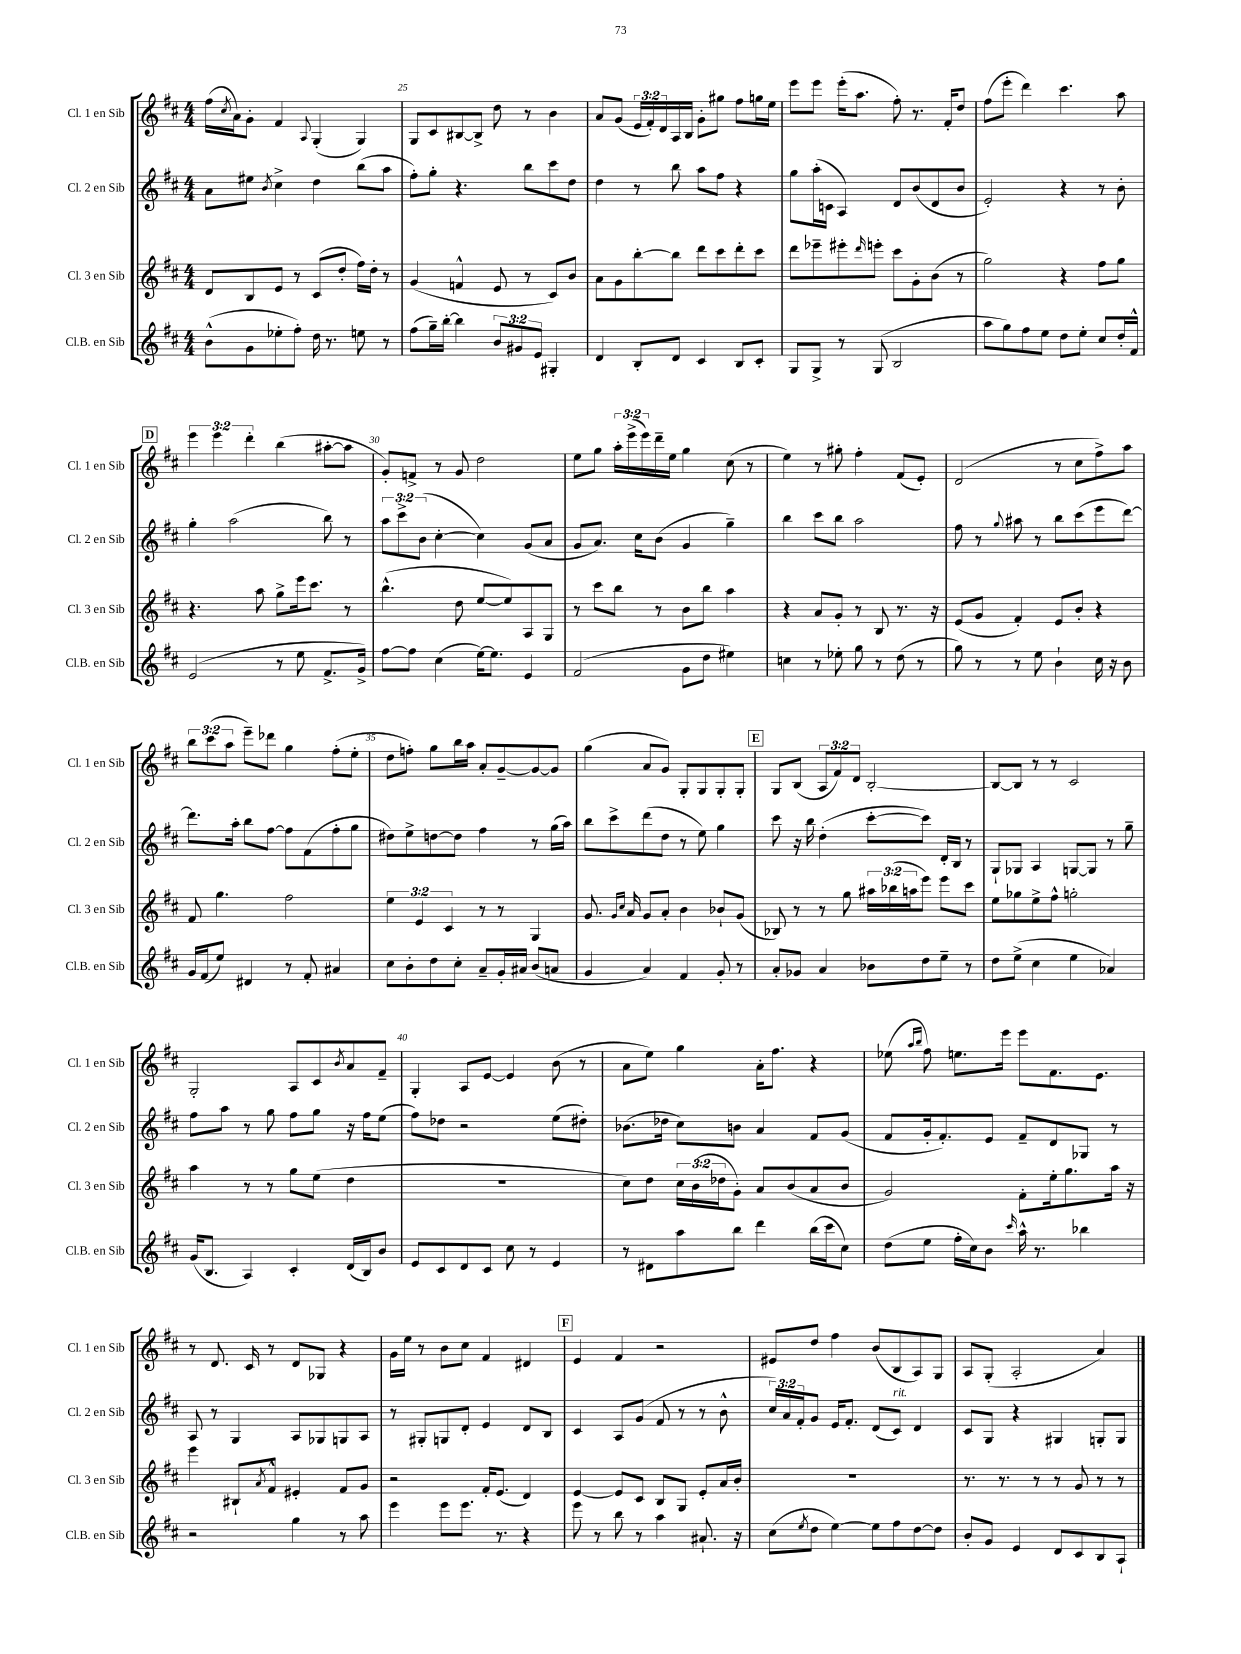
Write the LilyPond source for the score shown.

<<
\new StaffGroup <<
\new Staff = "s0" \with { instrumentName = "Cl. 1 en Sib" shortInstrumentName = "Cl. 1 en Sib" } {
    \clef treble \key d \major \numericTimeSignature \time 4/4 \override Staff.TupletNumber.text = #tuplet-number::calc-fraction-text
    fis''16( \acciaccatura { cis''8 } a'16) g'8-. fis'4 \appoggiatura { a8 } g4-.( g4) |
    g8 cis'8 bis8~ bis8-> d''8 r8 b'4 |
    a'8 g'8( \tuplet 3/2 { e'16 fis'16-.) d'16 } a16 b16 g'8-. gis''8 fis''8 g''16 e''16 |
    e'''8 e'''8 e'''16-.( a''8. fis''8-.) r8. fis'16-. d''8 |
    fis''8( e'''8-. d'''4) cis'''4. a''8 |
    \mark \markup { \box "D" } \tuplet 3/2 { e'''4 e'''4 d'''4-. } b''4( ais''8~-. ais''8 |
    g'8-.) f'8-> r8 g'8 d''2 |
    e''8 g''8 \tuplet 3/2 { a''16-. e'''16->( e'''16) } d'''16-- e''16 g''4 cis''8( r8 |
    e''4) r8 gis''8-. fis''4-. fis'8( e'8-.) |
    d'2( r8 cis''8 fis''8->) a''8 |
    \tuplet 3/2 { b''8 cis'''8( a''8 } e'''8--) des'''8 g''4 fis''8-.( e''8-. |
    d''8 f''8-.) g''8 b''16 a''16 a'8-. g'8~-- g'8~ g'8 |
    g''4( a'8 g'8) g8-. g8 g8-. g8-. |
    \mark \markup { \box "E" } g8 b8( \tuplet 3/2 { a8 fis'8) d'8 } b2~-. |
    b8~ b8 r8 r8 cis'2 |
    g2-. a8 cis'8 \acciaccatura { b'8 } a'8 fis'8-- |
    g4-. a8 e'8~ e'4 b'8( r8 |
    a'8 e''8) g''4 a'16-. fis''8. r4 |
    ees''8( \grace { a''16 b''16 } fis''8) e''8. e'''16 e'''8 fis'8. e'8. |
    r8 d'8. cis'16 r8 d'8 ges8 r4 |
    g'16 e''16 r8 b'8 cis''8 fis'4 dis'4 |
    \mark \markup { \box "F" } e'4 fis'4 r2 |
    eis'8 d''8 fis''4 b'8( b8 a8) g8 |
    a8 g8-.( a2-. a'4) \bar "|." |
}
\new Staff = "s1" \with { instrumentName = "Cl. 2 en Sib" shortInstrumentName = "Cl. 2 en Sib" } {
    \clef treble \key d \major \numericTimeSignature \time 4/4 \override Staff.TupletNumber.text = #tuplet-number::calc-fraction-text
    a'8 eis''8 \acciaccatura { b'8 } cis''4-> d''4 b''8( a''8 |
    fis''8-.) g''8-. r4. b''8 cis'''8 d''8 |
    d''4 r8 b''8 a''8 fis''8 r4 |
    g''8 a''16-.( c'16 a4) d'8 b'8( d'8 b'8 |
    e'2-.) r4 r8 b'8-. |
    \mark \markup { \box "D" } g''4-. a''2( b''8) r8 |
    \tuplet 3/2 { a''8 cis'''8-> b'8( } cis''4~-. cis''4) g'8( a'8 |
    g'8 a'8.) cis''16 b'8( g'4 g''4--) |
    b''4 cis'''8 b''8 a''2 |
    fis''8 r8 \appoggiatura { g''8 } ais''8 r8 b''8 cis'''8( e'''8 d'''8~) |
    d'''8. a''16-. b''8 fis''8~ fis''8 fis'8( fis''8-. g''8 |
    dis''8) e''8-> d''8~ d''8 fis''4 r8 g''16( a''16) |
    b''8 cis'''8-> d'''8( d''8 r8 e''8) g''4 |
    \mark \markup { \box "E" } cis'''8 r16 b''16 d''4-.( cis'''8~-. cis'''8) d'16-. b16 r8 |
    g8-! ges8 a4 g8~ g8 r8 g''8-- |
    fis''8 a''8 r8 g''8 fis''8 g''8 r16 fis''16 e''8( |
    fis''8) des''8 r2 e''8( dis''8-.) |
    bes'8.( des''16 cis''8) b'8 a'4 fis'8 g'8( |
    fis'8 g'16-. fis'8.-.) e'8 fis'8-- d'8 ges8 r8 |
    a8 r8 g4 a8 ges8 g8 a8 |
    r8 gis8-. g8 d'8-. e'4 d'8 b8 |
    \mark \markup { \box "F" } cis'4 a8 g'8( fis'8 r8 r8 b'8-^ |
    \tuplet 3/2 { cis''16) a'16 fis'16-. } g'8 e'16 fis'8.-. d'8( cis'8^\markup { \italic "rit." }) d'4 |
    cis'8 g8 r4 gis4 g8-. g8 \bar "|." |
}
\new Staff = "s2" \with { instrumentName = "Cl. 3 en Sib" shortInstrumentName = "Cl. 3 en Sib" } {
    \clef treble \key d \major \numericTimeSignature \time 4/4 \override Staff.TupletNumber.text = #tuplet-number::calc-fraction-text
    d'8 b8 e'8 r8 cis'8( d''8-. fis''16) d''16-. r8 |
    g'4( f'4-^ e'8 r8 cis'8) b'8 |
    a'8 g'8 b''8~-. b''8 d'''8 cis'''8 d'''8-. cis'''8 |
    d'''8 ees'''8-- eis'''8-. \grace { d'''16 } e'''8-. cis'''8 g'8-. b'8( r8 |
    g''2) r4 fis''8 g''8 |
    \mark \markup { \box "D" } r4. a''8 g''8-> e'''16 cis'''8. r8 |
    b''4.-^( d''8 e''8~ e''8) a8 g8 |
    r8 cis'''8 b''8 r8 b'8 b''8 a''4 |
    r4 a'8 g'8-. r8 b8 r8. r16 |
    e'8( g'8 fis'4-.) e'8 b'8-. r4 |
    fis'8 g''4. fis''2 |
    \tuplet 3/2 { e''4 e'4 cis'4 } r8 r8 g4 |
    g'8. \grace { g'16 cis''16 } a'16 g'8 a'8-. b'4 bes'8-! g'8( |
    \mark \markup { \box "E" } bes8) r8 r8 g''8 \tuplet 3/2 { ais''16 bes''16( a''16 } e'''8) e'''8 cis'''8 |
    e''8 ges''8 e''8-> fis''8-^ g''2-. |
    a''4 r8 r8 g''8 e''8( d''4 |
    R1 |
    cis''8) d''8 \tuplet 3/2 { cis''16 b'16( des''16 } g'8-.) a'8 b'8( a'8 b'8 |
    g'2) fis'8-. e''16-. g''8. a''16 r16 |
    e'''4 bis8-! \acciaccatura { a'8 } fis'8-^ eis'4-. fis'8 g'8 |
    r2 fis'16-. e'8.( d'4) |
    \mark \markup { \box "F" } e'4~ e'8 cis'8 b8 g8 e'8-. a'16 b'16-. |
    R1 |
    r8. r8. r8 r8 g'8 r8 r8 \bar "|." |
}
\new Staff = "s3" \with { instrumentName = "Cl.B. en Sib" shortInstrumentName = "Cl.B. en Sib" } {
    \clef treble \key d \major \numericTimeSignature \time 4/4 \override Staff.TupletNumber.text = #tuplet-number::calc-fraction-text
    b'8-^( g'8 ees''8-. fis''8-.) d''16 r8. e''8 r8 |
    fis''8( g''16--) b''16~-. b''4 \tuplet 3/2 { b'8 gis'8 e'8 } gis4-. |
    d'4 b8-. d'8 cis'4 b8 cis'8-. |
    g8 g8-> r8 g8( b2 |
    a''8 g''8) fis''8 e''8 d''8 e''8-. cis''8 d''16-. fis'16-^ |
    \mark \markup { \box "D" } e'2( r8 e''8 fis'8.-> g'16->) |
    fis''8~ fis''8 cis''4( e''16~) e''8. e'4 |
    fis'2( g'8 d''8 eis''4) |
    c''4 r8 ees''8-. g''8 r8 d''8( r8 |
    g''8) r8 r8 e''8 b'4-! cis''16 r16 b'8 |
    g'16 fis'16( e''8) dis'4 r8 fis'8-. ais'4 |
    cis''8 b'8-. d''8 cis''8-. a'8-- g'16-. ais'16 b'8( a'8 |
    g'4 a'4) fis'4 g'8-. r8 |
    \mark \markup { \box "E" } a'8-. ges'8 a'4 bes'8 d''8 e''8-- r8 |
    d''8 e''8->( cis''4 e''4 aes'4) |
    g'16( b8. a4) cis'4-. d'16( b16) b'8 |
    e'8 cis'8 d'8 cis'8 cis''8 r8 e'4 |
    r8 dis'8 a''8 b''8 d'''4 b''16( cis'''16 cis''8) |
    d''8( e''8 fis''16-. cis''16) b'8 \grace { cis'''16 } a''16-^ r8. bes''4 |
    r2 g''4 r8 a''8 |
    e'''4 e'''8 e'''8. r8. r4 |
    \mark \markup { \box "F" } e'''8 r8 b''8 r8 a''4 ais'8.-! r16 |
    cis''8( \acciaccatura { e''8 } d''8 e''4~) e''8 fis''8 d''8~ d''8 |
    b'8-. g'8 e'4 d'8 cis'8 b8 a8-! \bar "|." |
}
>>
>>
\layout { \context { \Score currentBarNumber = #24 \override BarNumber.break-visibility = ##(#f #t #t) barNumberVisibility = #(every-nth-bar-number-visible 5) } }
